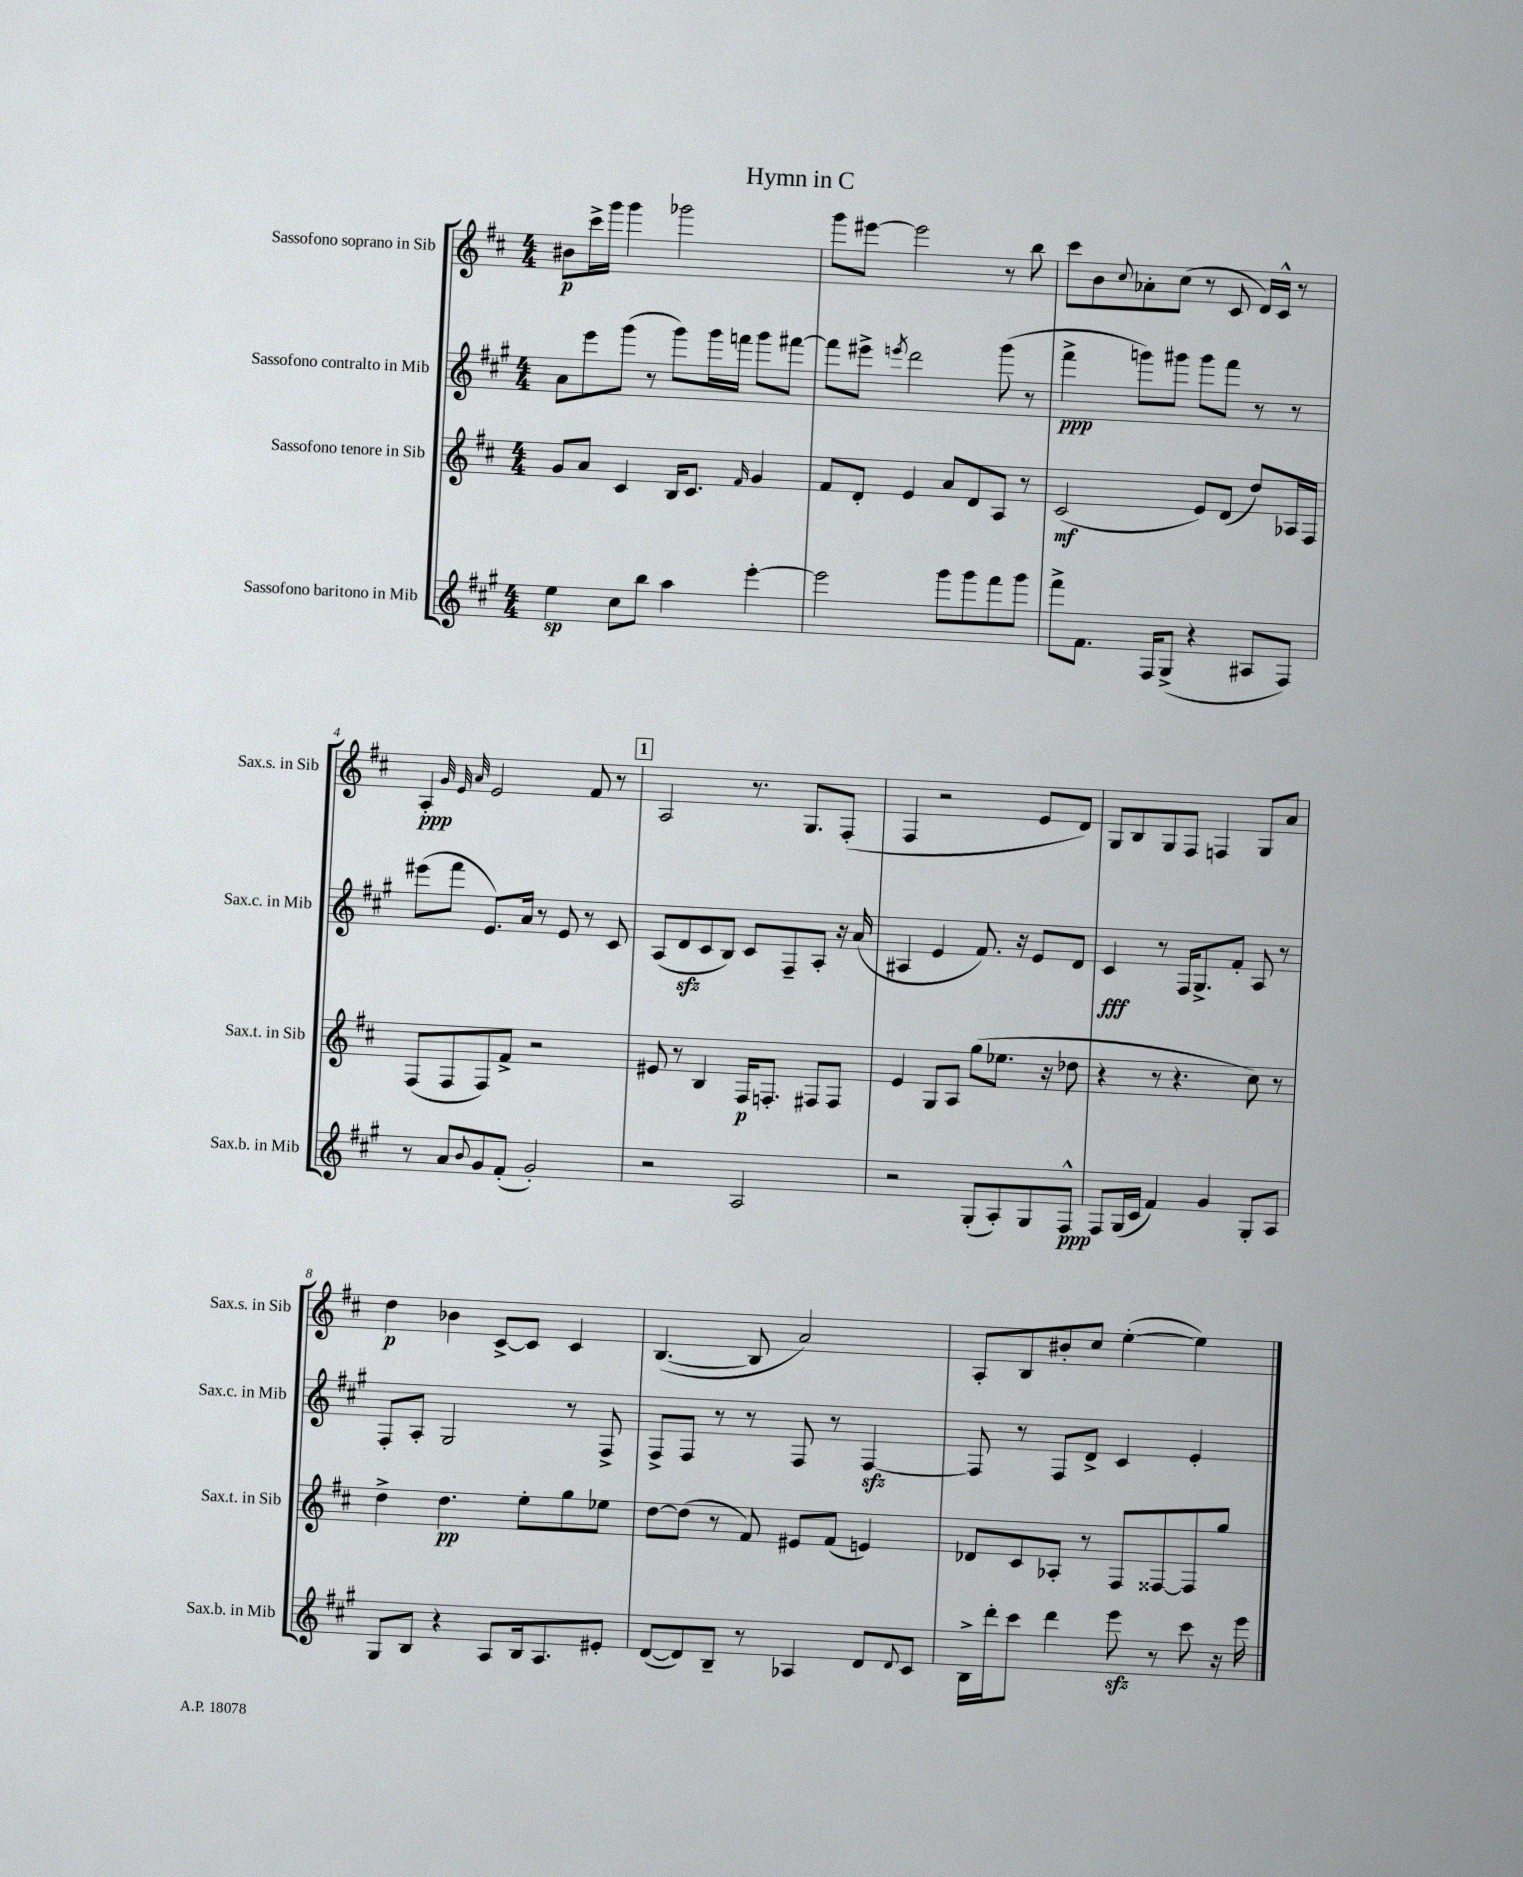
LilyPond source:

\header { title = "Hymn in C" }
<<
\new StaffGroup <<
\new Staff = "s0" \with { instrumentName = "Sassofono soprano in Sib" shortInstrumentName = "Sax.s. in Sib" } {
    \clef treble \key d \major \numericTimeSignature \time 4/4
    bis'8\p cis'''16-> g'''16 g'''4 ges'''2 |
    g'''8 eis'''8~ eis'''2 r8 b''8 |
    cis'''8 b'8 \appoggiatura { cis''8 } aes'8-. cis''8( r8 cis'8 d'16) cis'16-^ r8 |
    a4-.\ppp \grace { g'32 e'32 a'32 } e'2 fis'8 r8 |
    \mark \markup { \box "1" } a2 r8. g8. fis8-.( |
    fis4 r2 e'8 d'8) |
    g8 b8 g8 fis8 f4 g8 a'8 |
    d''4\p bes'4 cis'8~-> cis'8 cis'4 |
    b4.~( b8 a'2) |
    a8-. b8 bis'8-. cis''8 e''4~-.( e''4) \bar "|." |
}
\new Staff = "s1" \with { instrumentName = "Sassofono contralto in Mib" shortInstrumentName = "Sax.c. in Mib" } {
    \clef treble \key a \major \numericTimeSignature \time 4/4
    a'8 e'''8 gis'''8( r8 gis'''8) gis'''16 f'''16 gis'''8 fis'''8~ |
    fis'''8 eis'''8-> \acciaccatura { e'''8 } d'''2 gis'''8( r8 |
    fis'''4->\ppp g'''8) gis'''8 gis'''8 fis'''8 r8 r8 |
    eis'''8( fis'''8 e'8.) a'16 r8 e'8 r8 cis'8 |
    \mark \markup { \box "1" } a8( d'8\sfz cis'8 b8) cis'8 fis8-- a8-. r16 a'16( |
    ais4 e'4 fis'8.) r16 e'8 d'8 |
    cis'4\fff r8 fis16 gis8.-> fis'8-. a8 r8 |
    fis8-. a8-. gis2 r8 fis8-> |
    fis8-> fis8 r8 r8 fis8 r8 fis4~\sfz |
    fis8 r8 fis8 d'8-> cis'4 e'4-. \bar "|." |
}
\new Staff = "s2" \with { instrumentName = "Sassofono tenore in Sib" shortInstrumentName = "Sax.t. in Sib" } {
    \clef treble \key d \major \numericTimeSignature \time 4/4
    g'8 a'8 cis'4 b16 cis'8. \grace { fis'16 } g'4 |
    fis'8 d'8-. e'4 a'8 d'8 a8 r8 |
    cis'2\mf( e'8) d'8( d''8) aes16 fis16 |
    fis8( fis8 fis8) fis'8-> r2 |
    \mark \markup { \box "1" } eis'8 r8 b4 fis16\p f8.-. fis8 fis8 |
    e'4 g8 a8 g''8( ees''8. r16 des''8 |
    r4 r8 r4. cis''8) r8 |
    d''4-> d''4.\pp e''8-. g''8 ees''8 |
    d''8~ d''8( r8 fis'8) eis'8 fis'8( e'4) |
    des'8 cis'8 aes8-. r8 fis8 fisis8~ fisis8 g''8 \bar "|." |
}
\new Staff = "s3" \with { instrumentName = "Sassofono baritono in Mib" shortInstrumentName = "Sax.b. in Mib" } {
    \clef treble \key a \major \numericTimeSignature \time 4/4
    e''4\sp cis''8 b''8 a''4 e'''4~-. |
    e'''2 gis'''8 gis'''8 fis'''8 gis'''8 |
    fis'''8-> fis'8. fis16 gis8->( r4 ais8 fis8) |
    r8 a'8 \appoggiatura { b'8 } gis'8 fis'8-.( gis'2-.) |
    \mark \markup { \box "1" } r2 a2 |
    r2 gis8-.( a8-.) gis8 fis8-^\ppp |
    fis8 gis16( cis'16 fis'4) gis'4 gis8-. a8 |
    gis8 b8 r4 a8 b16 a8. eis'8-. |
    d'8~( d'8) b8-- r8 aes4 d'8 \appoggiatura { d'8 } cis'8 |
    b16-> d'''16-. cis'''8 d'''4 e'''8\sfz r8 cis'''8 r16 e'''16 \bar "|." |
}
>>
>>
